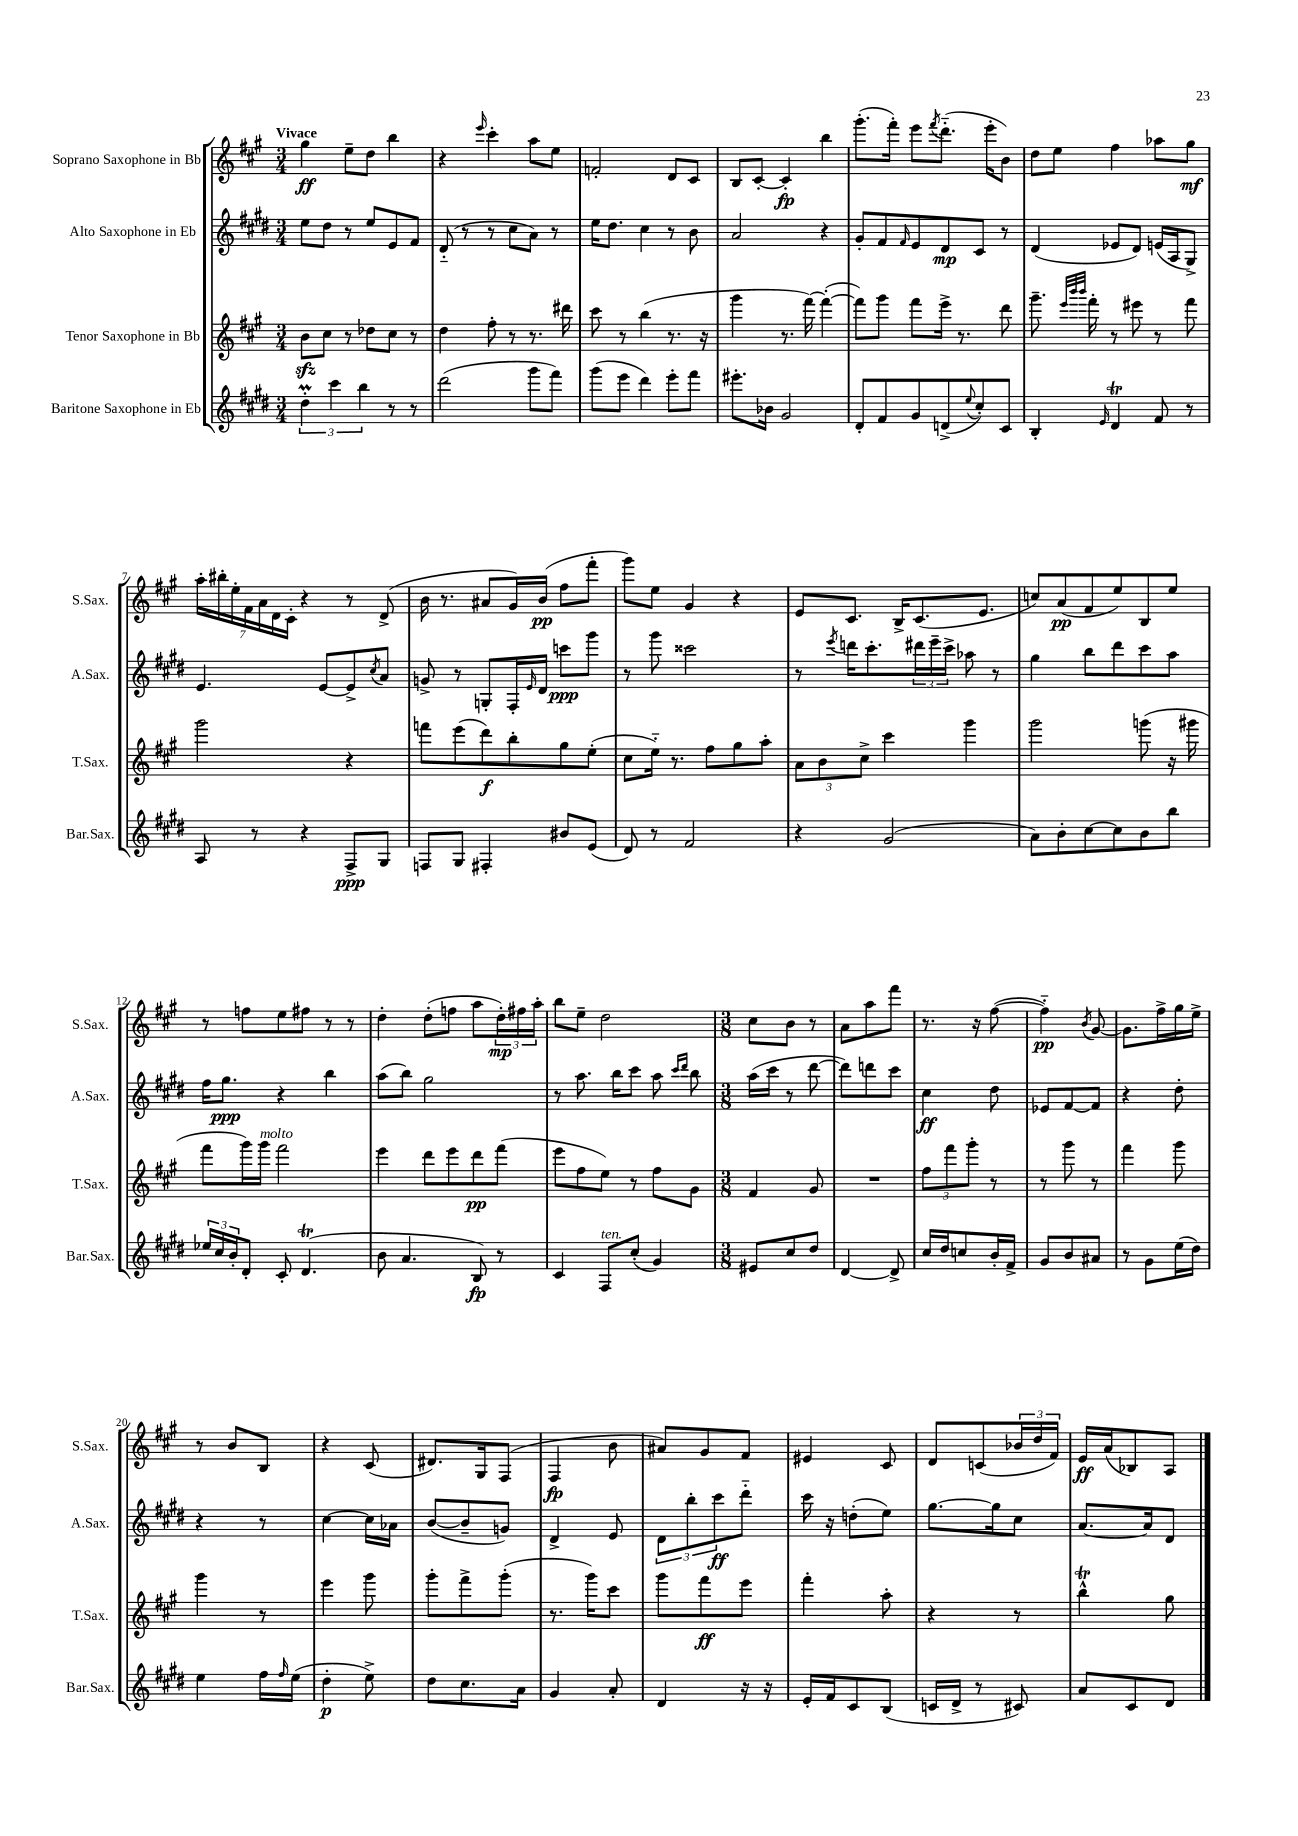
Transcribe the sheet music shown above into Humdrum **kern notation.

**kern	**kern	**kern	**kern
*staff4	*staff3	*staff2	*staff1
*clefG2	*clefG2	*clefG2	*clefG2
*k[f#c#g#d#]	*k[f#c#g#]	*k[f#c#g#d#]	*k[f#c#g#]
*M3/4	*M3/4	*M3/4	*M3/4
6dd#'\	8b\L	8ee\L	4gg#\
.	8cc#\J	8dd#\J	.
6ccc#\	.	.	.
.	8r	8r	8ee~\L
6bb\	.	.	.
.	8dd-\L	8ee/L	8dd\J
8r	8cc#\J	8e/	4bb\
8r	8r	8f#/J	.
=	=	=	=
(2ddd#\	4dd\	(8d#'~/	4r
.	.	8r	.
.	.	.	16qqeee/
.	8ff#'\	8r	4ccc#'\
.	8r	8cc#\L	.
8ggg#\L	8.r	8a\J)	8aa\L
8fff#\J)	.	8r	8ee\J
.	16ddd#\	.	.
=	=	=	=
(8ggg#\L	8ccc#\	16ee\LK	2f'/
.	.	8.dd#\J	.
8eee\J	8r	.	.
4ddd#\)	(4bb\	4cc#\	.
8eee'\L	8.r	8r	8d/L
8fff#\J	.	8b\	8c#/J
.	16r	.	.
=	=	=	=
8.eee#'\L	4ggg#\	2a/	8B/L
.	.	.	[8c#'/J
16b-\Jk	.	.	.
2g#/	8.r	.	4c#'/]
.	[16fff#\)	.	.
.	(4fff#'\_	4r	4bb\
=	=	=	=
8d#'/L	8fff#\]L)	8g#'/L	(8.ggg#'\L
8f#/	8ggg#\J	8f#/	.
.	.	.	16fff#'\Jk)
.	.	16qqf#/	.
8g#/	8fff#\L	8e/	8eee\L
.	.	.	8qfff#/
(8d^/	16eee^\Jk	8d#/	(8.ddd'~\J
.	8.r	.	.
8qqee/	.	.	.
8cc#'/)	.	8c#/J	.
.	.	.	16eee'\LK
8c#/J	8ddd\	8r	8b\J)
=	=	=	=
4B'/	8.ggg#~\	(4d#/	8dd\L
.	.	.	8ee\J
.	32qqeee/LLL	.	.
.	32qqbbb/	.	.
.	32qqbbb/JJJ	.	.
.	16fff#'\	.	.
16qqe/	.	.	.
4d#/	8r	8e-/L	4ff#\
.	8eee#\	8d#/J)	.
8f#/	8r	(16e/LL	8aa-\L
.	.	16A/J	.
8r	8fff#\	8G#^/J)	8gg#\J
=	=	=	=
8A/	2ggg#\	4.e/	28aa'\LL
.	.	.	28bb#'\
.	.	.	28ee'\
.	.	.	28f#\
8r	.	.	.
.	.	.	28a\
.	.	.	28d\
.	.	.	28c#'\JJ
4r	.	.	4r
.	.	[8e/L	.
8F#^/L	4r	8e^/]	8r
.	.	8qcc#/	.
8G#/J	.	8a/J	(8d^/
=	=	=	=
8F/L	8fff\L	8g^/	16b\
.	.	.	8.r
8G#/J	(8eee\	8r	.
4F#'/	8ddd\)	8G'/L	8a#/L
.	8bb'\	16F#'/L	16g#/L)
.	.	16qqe/	.
.	.	16d#/JJ	(16b/JJ
8b#/L	8gg#\	8ccc\L	8ff#\L
(8e/J	(8ee'\J	8ggg#\J	8fff#'\J
=	=	=	=
8d#/)	8cc#\L	8r	8ggg#\L)
8r	16ee'~\Jk)	8ggg#\	8ee\J
.	8.r	.	.
2f#/	.	2ccc##\	4g#/
.	8ff#\L	.	.
.	8gg#\	.	4r
.	8aa'\J	.	.
=	=	=	=
4r	12a\L	8r	8e/L
.	12b\	.	.
.	.	8qeee/	.
.	.	16ddd\LK	8.c#/J
.	12cc#^\J	.	.
.	.	8.ccc#'\	.
(2g#/	4ccc#\	.	.
.	.	.	16B^/LK
.	.	24ddd#\L	(8.c#/
.	.	24eee~\	.
.	.	24ccc#^\JJ	.
.	4ggg#\	8aa-\	.
.	.	.	8.e/J
.	.	8r	.
=	=	=	=
8a\L)	2ggg#\	4gg#\	8cc/L)
8b'\	.	.	(8a/
[8cc#\	.	8bb\L	8f#/
8cc#\]	.	8ddd#\	8ee/)
8b\	(8ggg\	8ccc#\	8B/
8bb\J	16r	8aa\J	8ee/J
.	16ggg#\	.	.
=	=	=	=
24ee-/LL	8fff#\L	16ff#\LK	8r
24cc#/	.	.	.
.	.	8.gg#\J	.
24b'/J	.	.	.
8d#'/J	16ggg#\L)	.	8ff\L
.	16ggg#\JJ	.	.
8c#'/	2fff#\	4r	8ee\
(4.d#/	.	.	8ff#\J
.	.	4bb\	8r
.	.	.	8r
=	=	=	=
8b\	4eee\	(8aa\L	4dd'\
4.a/	.	8bb\J)	.
.	8ddd\L	2gg#\	(8dd'\L
.	8eee\	.	8ff\J
8B/)	8ddd\	.	8aa\L
8r	(8fff#\J	.	24dd'\L)
.	.	.	24ff#\
.	.	.	24aa'\JJ
=	=	=	=
4c#/	8eee\L	8r	8bb\L
.	8ff#\	8.aa\	8ee~\J
8F#/L	8ee\J)	.	2dd\
.	.	16bb\LK	.
(8cc#'/J	8r	8ccc#\J	.
4g#/)	8ff#\L	8aa\	.
.	.	16qqccc#/LL	.
.	.	16qqddd#/JJ	.
.	8g#\J	8bb\	.
=	=	=	=
*M3/8	*M3/8	*M3/8	*M3/8
8e#/L	4f#/	(16aa\LL	8cc#\L
.	.	16ccc#\JJ	.
8cc#/	.	8r	8b\J
8dd#/J	8g#/	[8ddd#\	8r
=	=	=	=
[4d#/	4.r	8ddd#\]L)	8a\L
.	.	8ddd\	8aa\
8d#^/]	.	8ccc#\J	8fff#\J
=	=	=	=
16cc#/LL	12ff#\L	4cc#\	8.r
16dd#/J	.	.	.
.	12fff#\	.	.
8cc/	.	.	.
.	12ggg#'\J	.	.
.	.	.	16r
16b'/L	8r	8dd#\	([8ff#\
16f#^/JJ	.	.	.
=	=	=	=
8g#/L	8r	8e-/L	4ff#'~\])
8b/	8ggg#\	[8f#/	.
.	.	.	8qb/
8a#/J	8r	8f#/]J	[8g#/
=	=	=	=
8r	4fff#\	4r	8.g#\]L
8g#\L	.	.	.
.	.	.	16ff#^\L
(16ee\L	8ggg#\	8dd#'\	16gg#\
16dd#\JJ)	.	.	16ee^\JJ
=	=	=	=
4ee\	4ggg#\	4r	8r
.	.	.	8b/L
16ff#\LL	8r	8r	8B/J
16qqff#/	.	.	.
(16ee\JJ	.	.	.
=	=	=	=
4dd#'\	4eee\	[4cc#\	4r
8ee^\)	8ggg#\	16cc#\]LL	(8c#/
.	.	16a-\JJ	.
=	=	=	=
8dd#\L	8ggg#'\L	([8b/L	8.d#/L)
8.cc#\	8fff#^\	8b~/]	.
.	.	.	16G#/k
.	(8ggg#'\J	8g/J)	(8F#/J
16a\Jk	.	.	.
=	=	=	=
4g#/	8.r	4d#^/	4F#/
.	16ggg#\LK)	.	.
8a'/	8ccc#\J	8e/	8b\
=	=	=	=
4d#/	8ggg#\L	12d#\L	8a#/L)
.	.	12bb'\	.
.	8fff#\	.	8g#/
.	.	12ccc#\	.
16r	8eee\J	8ddd#'~\J	8f#/J
16r	.	.	.
=	=	=	=
16e'/LL	4fff#'\	16ccc#\	4e#/
16f#/J	.	16r	.
8c#/	.	(8dd'\L	.
(8B/J	8aa'\	8ee\J)	8c#/
=	=	=	=
16c/LL	4r	[8.gg#\L	8d/L
16d#^/JJ	.	.	.
8r	.	.	(8c/
.	.	16gg#\]k	.
8c#/)	8r	8cc#\J	24b-/L
.	.	.	24dd/
.	.	.	24f#/JJ)
=	=	=	=
8a/L	4bb^^\	[8.a/L	16e/LL
.	.	.	(16a/J
8c#/	.	.	8B-/)
.	.	16a/]k	.
8d#/J	8gg#\	8d#/J	8A/J
==	==	==	==
*-	*-	*-	*-
